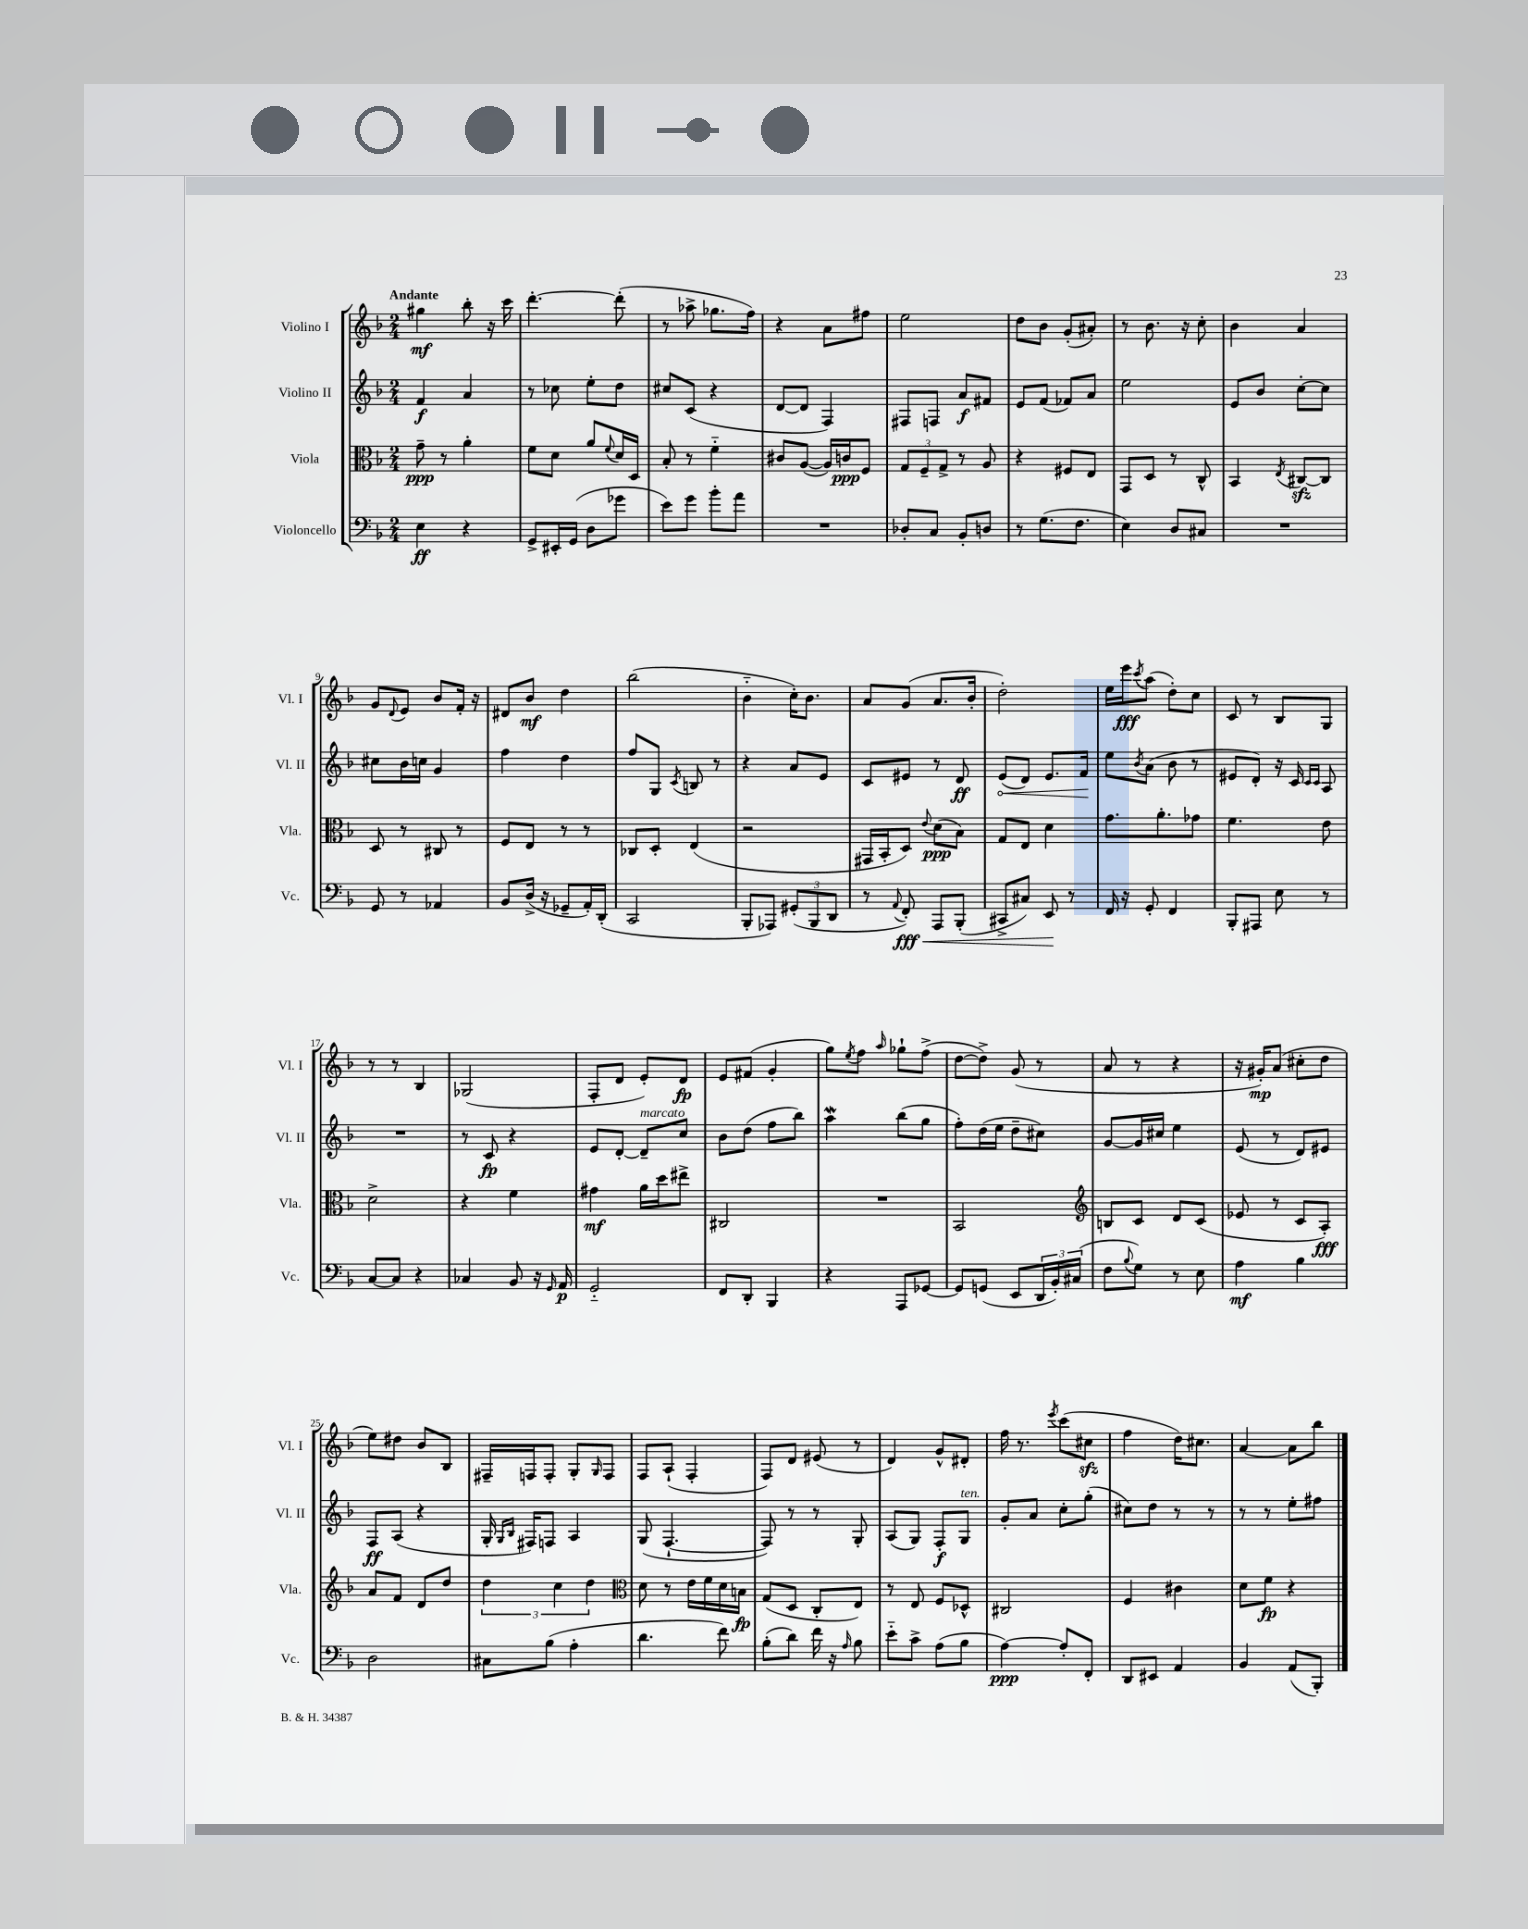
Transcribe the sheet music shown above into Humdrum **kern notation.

**kern	**kern	**kern	**kern
*staff4	*staff3	*staff2	*staff1
*clefF4	*clefC3	*clefG2	*clefG2
*k[b-]	*k[b-]	*k[b-]	*k[b-]
*M2/4	*M2/4	*M2/4	*M2/4
4E\	8g~\	4f/	4gg#\
.	8r	.	.
4r	4a'\	4a/	8bb-'\
.	.	.	16r
.	.	.	16ccc\
=	=	=	=
8GG^/L	8f\L	8r	[4.ddd'\
16EE#'/L	8d\J	8cc-\	.
(16GG/JJ	.	.	.
8D\L	8a/L	8ee'\L	.
.	8qqf/	.	.
8g-\J	16d/L	8dd\J	(8ddd'\]
.	16D/JJ	.	.
=	=	=	=
8e\L)	8B-'/	8cc#/L	8r
8g\J	8r	(8c/J	8aa-^\
8b-'\L	4f'~\	4r	8.gg-\L
8a\J	.	.	.
.	.	.	16ff\Jk)
=	=	=	=
2r	8c#/L	[8d/L	4r
.	([8A/J	8d/]J	.
.	16A/]LL)	4F/)	8a\L
.	16c/J	.	.
.	8F/J	.	8ff#\J
=	=	=	=
8D-'/L	12G/L	8F#/L	2ee\
.	12F~/	.	.
8C/J	.	8F/J	.
.	12G^/J	.	.
8BB-'/L	8r	8a/L	.
8D/J	8A/	8f#/J	.
=	=	=	=
8r	4r	8e/L	8dd\L
(8.G\L	.	(8f/J	8b-\J
.	8F#/L	8f-/L)	(8g'/L
8.F\J	.	.	.
.	8E/J	8a/J	8a#'/J)
=	=	=	=
4E\)	8GG/L	2ee\	8r
.	8D/J	.	8.b-\
8D/L	8r	.	.
.	.	.	16r
8C#/J	8C^^/	.	8cc'\
=	=	=	=
2r	4BB-/	8e/L	4b-\
.	.	8b-/J	.
.	8qE/	.	.
.	[8C#/L	[8cc'\L	4a/
.	8C#/]J	8cc\]J	.
=	=	=	=
8GG/	8D/	8cc#\L	8g/L
.	.	.	8qqd/
8r	8r	16b-\L	8e/J
.	.	16cc\JJ	.
4AA-/	8C#/	4g/	8b-/L
.	8r	.	16f'/Jk
.	.	.	16r
=	=	=	=
8BB-/L	8F/L	4ff\	8d#/L
(16D^/Jk	8E/J	.	8b-/J
16r	.	.	.
8GG-~/L	8r	4dd\	4dd\
16AA'/L)	8r	.	.
(16DD'/JJ	.	.	.
=	=	=	=
2CC/	8C-/L	8ff/L	(2bb-\
.	8D'/J	8G/J	.
.	.	8qc/	.
.	(4E/	8B/	.
.	.	8r	.
=	=	=	=
8BBB-'/L	2r	4r	4b-'~\
8AAA-/J)	.	.	.
(12GG#'/L	.	8a/L	16cc'\LK)
.	.	.	8.b-\J
12BBB-/	.	.	.
.	.	8e/J	.
12DD/J	.	.	.
=	=	=	=
8r	16GG#/LL	8c/L	8a/L
.	16BB-'/J	.	.
8qqAA/	.	.	.
8FF'/)	8D/J)	8e#/J	(8g/J
.	8qqe/	.	.
8AAA/L	(8d\L	8r	8.a/L
(8BBB-'/J	8B-\J)	8d/	.
.	.	.	16b-'/Jk
=	=	=	=
8CC#^/L	8G/L	(8e/L	2dd'\)
8C#/J)	8E/J	8d/J)	.
8EE/	4d\	8.e/L	.
8r	.	.	.
.	.	16f/Jk	.
=	=	=	=
16FF/	8.g\L	8ee\L	16ee\LL
16r	.	.	16eee\J
.	.	8qb-/	8qccc/
8GG'/	.	(8a\J	(8aa\J
.	8.a'\	.	.
4FF/	.	8b-\	8dd'\L)
.	8g-\J	8r	8cc\J
=	=	=	=
8BBB-'/L	4.f\	8e#/L	8c/
8AAA#/J	.	8d'/J)	8r
8E\	.	16r	8B-/L
.	.	16c/	.
.	.	16qqc/LL	.
.	.	16qqc/JJ	.
8r	8e\	8A/	8G/J
=	=	=	=
[8C/L	2d^\	2r	8r
8C/]J	.	.	8r
4r	.	.	4B-/
=	=	=	=
4C-/	4r	8r	(2G-/
.	.	8c/	.
8BB-/	4f\	4r	.
16r	.	.	.
16qqGG/	.	.	.
16AA/	.	.	.
=	=	=	=
2GG'~/	4g#\	8e/L	8F'/L
.	.	[8d'/J	8d/J
.	16a\LL	8d~/]L	8e'/L)
.	16dd\J	.	.
.	8ee#^\J	8cc/J	8d/J
=	=	=	=
8FF/L	2C#/	8b-\L	8e/L
8DD'/J	.	(8dd\J	(8f#/J
4BBB-/	.	8ff\L	4g'/
.	.	8bb-\J)	.
=	=	=	=
4r	2r	4aa\	8gg\L)
.	.	.	8qee/
.	.	.	8ff\J
.	.	.	16qqaa/
8AAA/L	.	(8bb-\L	8gg-`\L
[8GG-/J	.	8gg\J	(8ff^\J
=	=	=	=
8GG-/]L	2BB-/	8ff'\L)	[8dd\L
(8GG/J	.	(16dd\L	8dd^\]J)
.	.	16ee\JJ	.
8EE/L	.	8dd~\L	(8g/
24DD/L	.	8cc#\J)	8r
24BB-'/)	.	.	.
(24C#/JJ	.	.	.
=	=	=	=
*	*clefG2	*	*
8F\L	8B/L	[8g/L	8a/
8qqB-/	.	.	.
8G\J)	8c/J	16g/]L	8r
.	.	16cc#/JJ	.
8r	8d/L	4ee\	4r
8E\	(8c/J	.	.
=	=	=	=
4A\	8e-/	(8e/	16r
.	.	.	16g#'/LK)
.	8r	8r	(8a/J
4B-\	8c/L	8d/L)	8cc#'\L
.	8A'/J)	8e#/J	8dd\J
=	=	=	=
2D\	8a/L	8F/L	8ee\L)
.	8f/J	(8A/J	8dd#\J
.	8d/L	4r	8b-/L
.	8dd/J	.	8B-/J
=	=	=	=
8C#\L	6dd\	16G'/	16F#~/LL
.	.	16qqG/LL	.
.	.	16qqB-/JJ	.
.	.	16F#/LK)	16F/J
(8B-\J	.	8F/J	8F'/J
.	6cc\	.	.
4A'\	.	4A/	8G'/L
.	6dd\	.	.
.	.	.	16qqG/
.	.	.	8F/J
=	=	=	=
*	*clefC3	*	*
4.d\	8d\	(8G/	8F/L
.	8r	[4.F`/	(8A`/J
.	16e\LL	.	4F'/
.	16f\	.	.
8f\)	16d\	.	.
.	16B\JJ	.	.
=	=	=	=
(8B-'\L	(8G/L	8F/])	8F/L)
8d\J)	8D/J	8r	8d/J
16f\	8C'/L	8r	(8e#/
16r	.	.	.
16qqA/	.	.	.
8B-\	8E/J)	8G'/	8r
=	=	=	=
8e'~\L	8r	(8A/L	4d/)
8c^\J	8E/	8G/J)	.
(8A\L	8F/L	8F'/L	8g^^/L
8B-\J	8D-^^/J	8G/J	8d#'/J
=	=	=	=
[4A\)	2C#/	8g'/L	16ff\
.	.	.	8.r
.	.	8a/J	.
.	.	.	8qeee/
8A'/]L	.	8cc'\L	(8ccc\L
8FF'/J	.	(8gg'\J	8cc#\J
=	=	=	=
8DD/L	4F/	8cc#\L)	4ff\
8EE#/J	.	8dd\J	.
4AA/	4c#\	8r	16dd\LK)
.	.	.	8.cc#\J
.	.	8r	.
=	=	=	=
4BB-/	8d\L	8r	[4a/
.	8f\J	8r	.
(8AA/L	4r	8ee'\L	8a\]L
8BBB-'/J)	.	8ff#\J	8bb-\J
==	==	==	==
*-	*-	*-	*-
